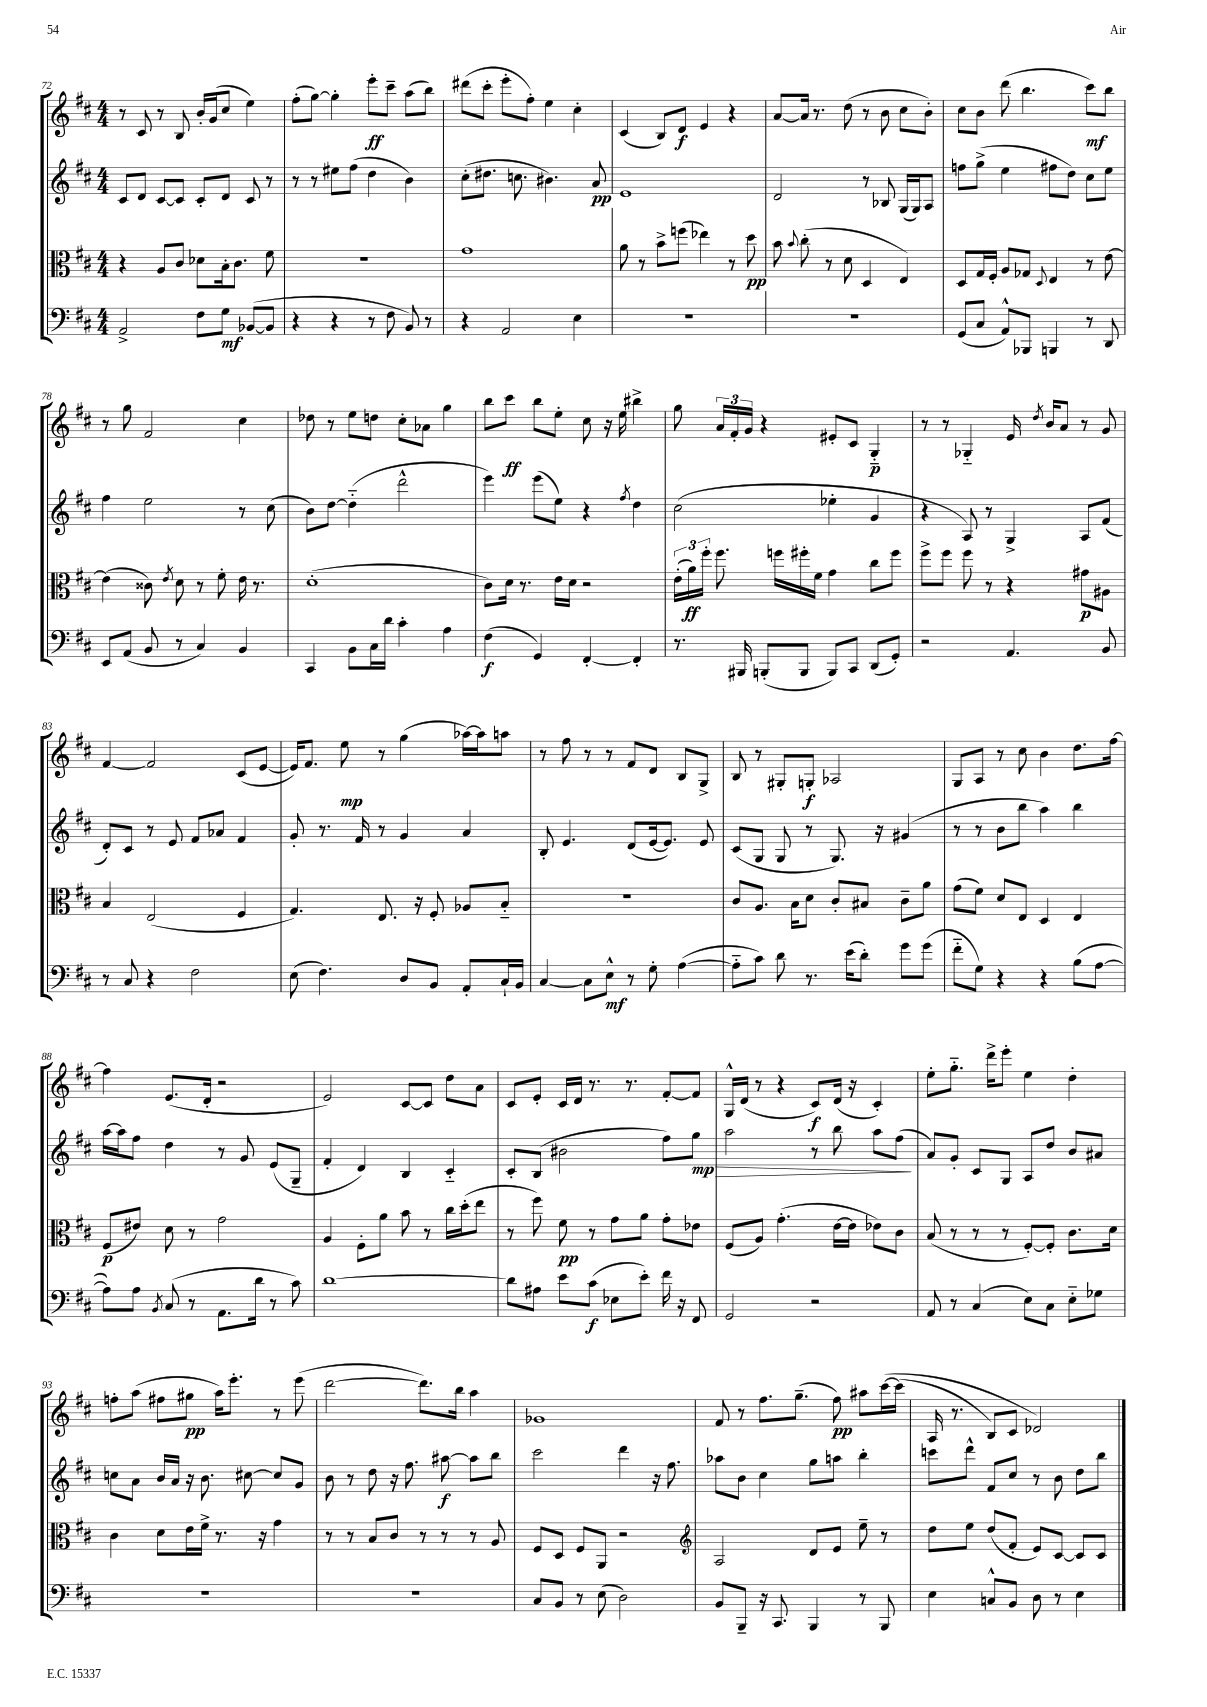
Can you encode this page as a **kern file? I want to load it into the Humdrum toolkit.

**kern	**kern	**kern	**kern
*staff4	*staff3	*staff2	*staff1
*clefF4	*clefC3	*clefG2	*clefG2
*k[f#c#]	*k[f#c#]	*k[f#c#]	*k[f#c#]
*M4/4	*M4/4	*M4/4	*M4/4
2AA^	4r	8c#	8r
.	.	8d	8c#
.	8A	[8c#	8r
.	8c#	8c#]	8B
8F#	8d-	8c#'	16b'
.	.	.	(16g
8G	16B'	8d	8cc#
.	8.c#	.	.
([8BB-	.	8c#	4ee)
8BB-]	8f#	8r	.
=	=	=	=
4r	1r	8r	(8ff#'
.	.	8r	[8gg)
4r	.	8ee#	4gg']
.	.	(8ff#	.
8r	.	4dd	8eee'
8F#	.	.	8ccc#~
8BB)	.	4b)	(8aa
8r	.	.	8bb)
=	=	=	=
4r	1g	(8cc#'	(8ddd#
.	.	8.dd#	8ccc#'
2AA	.	.	8eee'
.	.	8.cc	.
.	.	.	8ff#')
.	.	4.b#)	4ee
4E	.	.	4cc#'
.	.	8a	.
=	=	=	=
1r	8a	1e	(4c#
.	8r	.	.
.	8b^	.	8B)
.	(8ff	.	8d
.	4ee-)	.	4e
.	8r	.	4r
.	8dd	.	.
=	=	=	=
1r	8b	2d	[8a
.	8qqb	.	.
.	(8cc#'	.	16a]
.	.	.	8.r
.	8r	.	.
.	8d	.	(8dd
.	4D	8r	8r
.	.	8B-	8b
.	4E)	(16G	8cc#
.	.	16G)	.
.	.	8A	8b')
=	=	=	=
(8GG	8D	8ff	8cc#
8C#	16G	(8gg^	8b
.	16F#'	.	.
8AA^^)	8A	4ee	(8ddd
8BBB-	8G-	.	4.bb
.	8qqD	.	.
4BBB	4E	8ff#	.
.	.	8dd)	.
8r	8r	8cc#	8ccc#)
8DD	[8e	8ee	8bb
=	=	=	=
8EE	(4e]	4ff#	8r
(8AA	.	.	8gg
8BB	8c##)	2ee	2f#
.	8qe	.	.
8r	8d	.	.
4C#)	8r	.	.
.	8f#'	.	.
4BB	16e	8r	4cc#
.	8.r	.	.
.	.	(8cc#	.
=	=	=	=
4CC#	(1d'	8b)	8dd-
.	.	[8dd	8r
8BB	.	(4dd'~]	8ee
16C#	.	.	8dd
16d	.	.	.
4c#'	.	2ddd^^	8cc#'
.	.	.	8a-
4A	.	.	4gg
=	=	=	=
(4F#	8c#)	4eee)	8bb
.	16d	.	8ccc#
.	8.r	.	.
4GG)	.	(8eee	8bb
.	16e	8ee)	8ee'
.	16d	.	.
[4FF#'	2r	4r	8cc#
.	.	.	16r
.	.	.	16ee
.	.	8qff#	.
4FF#']	.	4dd	4bb#^
=	=	=	=
8.r	(24e'	(2cc#	8gg
.	24a)	.	.
.	24ff#'	.	.
.	8.ff#	.	24a
.	.	.	24f#'
16BBB#	.	.	.
.	.	.	24g
(8BBB'	.	.	4r
.	16ff	.	.
8BBB	16ff#'	.	.
.	16f#	.	.
8BBB)	4g	4ee-'	8e#'
8CC#	.	.	8c#
(8DD	8cc#	4g	4G'~
8GG')	8ff#	.	.
=	=	=	=
2r	8ff#^	4r	8r
.	8ff#	.	8r
.	8ff#	8A)	4G-'~
.	8r	8r	.
4.AA	4r	4G^	16e
.	.	.	8qdd
.	.	.	16b
.	.	.	8a
.	8g#	8A	8r
8BB	8A#	(8f#	8g
=	=	=	=
8r	4B	8d')	[4f#
8C#	.	8c#	.
4r	(2E	8r	2f#]
.	.	8e	.
2F#	.	8f#	.
.	.	8a-	.
.	4F#	4f#	(8c#
.	.	.	[8e
=	=	=	=
(8E	4.G)	8g'	16e])
.	.	.	8.f#
4.F#)	.	8.r	.
.	.	.	8ee
.	.	16f#	.
.	8.E	8r	8r
8D	.	4g	(4gg
.	16r	.	.
8BB	8F#'	.	.
8AA'	8A-	4a	[16aa-)
.	.	.	16aa-]
16C#`	8B'~	.	8aa
16BB	.	.	.
=	=	=	=
[4C#	1r	8B'	8r
.	.	4.e	8ff#
8C#]	.	.	8r
8E^^	.	.	8r
8r	.	(8d	8f#
8G'	.	[16e	8d
.	.	8.e])	.
([4A	.	.	8B
.	.	8e	8G^
=	=	=	=
8A'~]	8c#	(8c#	8B
8c#)	8.A	8G	8r
8d	.	8G	8G#'
.	16B	.	.
8.r	8d	8r	8G'
.	8c#'	8.G)	2A-
(16e	.	.	.
8d')	8B#	.	.
.	.	16r	.
8g	8c#~	(4g#	.
(8g	8a	.	.
=	=	=	=
8f#'~	(8g	8r	8G
8G)	8f#)	8r	8A
4r	8d	8b	8r
.	8E	8bb	8cc#
4r	4D	4aa)	4b
(8B	4E	4bb	8.dd
[8A	.	.	.
.	.	.	[16ff#
=	=	=	=
8A])	(8F#	[16aa	4ff#]
.	.	16aa]	.
8A	8e#)	8ff#	.
8qBB	.	.	.
(8C#	8d	4dd	(8.e
8r	8r	.	.
.	.	.	16d'
8.AA	2g	8r	2r
.	.	8g	.
16d	.	.	.
8r	.	(8e	.
8c#)	.	8G~	.
=	=	=	=
[1d	4A	4f#'	2e)
.	8F#'	4d)	.
.	8a	.	.
.	8b	4B	[8c#
.	8r	.	8c#]
.	16cc#	4c#'~	8dd
.	(16dd'	.	.
.	8ee	.	8a
=	=	=	=
8d]	8r	8c#'	8c#
8A#	8ff#)	(8B	8e'
8e	8f#	2b#	16c#
.	.	.	16d
(8c#	8r	.	8.r
8E-	8g	.	.
.	.	.	8.r
8e')	8a	.	.
16f#	8g'	8ff#)	[8f#'
16r	.	.	.
8FF#	8e-	8gg	8f#]
=	=	=	=
2GG	(8F#	2aa	16G^^
.	.	.	(16d
.	8A)	.	8r
.	(4.g'	.	4r
2r	.	8r	8c#)
.	[16e	8bb	(16d
.	16e]	.	16r
.	8e-)	8aa	4c#')
.	8c#	(8ff#	.
=	=	=	=
8AA	(8B	8a)	8ee'
8r	8r	8g'	8.gg'~
(4C#	8r	8c#	.
.	.	.	16ddd^
.	8r	8G	8eee'
8E)	[8F#')	8A	4ee
8C#	8F#']	8dd	.
8E'~	8.c#	8b	4dd'
8G-	.	8a#	.
.	16d	.	.
=	=	=	=
1r	4c#	8cc	8ff'
.	.	8a	(8aa
.	8d	16b	8ff#
.	.	16a	.
.	16e	16r	8gg#
.	16f#^	8.b	.
.	8.r	.	16aa)
.	.	.	8.eee'
.	.	[8cc#	.
.	16r	.	.
.	4g	8cc#]	8r
.	.	8g	(8eee
=	=	=	=
1r	8r	8b	[2ddd
.	8r	8r	.
.	8B	8dd	.
.	8c#	16r	.
.	.	8.ff#	.
.	8r	.	8.ddd])
.	8r	[8aa#	.
.	.	.	16bb
.	8r	8aa#]	4aa
.	8A	8bb	.
=	=	=	=
8C#	8F#	2ccc#	1g-
8BB	8D	.	.
8r	8F#	.	.
(8E	8AA	.	.
2D)	2r	4ddd	.
.	.	16r	.
.	.	8.ff#	.
=	=	=	=
*	*clefG2	*	*
8BB	2A	8aa-	8f#
8BBB~	.	8b	8r
16r	.	4cc#	8.ff#
8.CC#	.	.	.
.	.	.	(8.gg~
4BBB	8d	8gg	.
.	8e	8aa	8ff#)
8r	8ee~	4bb'	8aa#
8BBB	8r	.	&([16ccc#
.	.	.	(16ccc#]
=	=	=	=
4E	8dd	8ccc	16A
.	.	.	8.r
.	8ee	8ddd^^	.
8C^^	(8dd	8f#	8B)
8BB	8f#'	8cc#	8c#
8D	8e)	8r	2d-&)
8r	[8c#	8b	.
4E	8c#]	8dd	.
.	8c#	8bb	.
==	==	==	==
*-	*-	*-	*-
